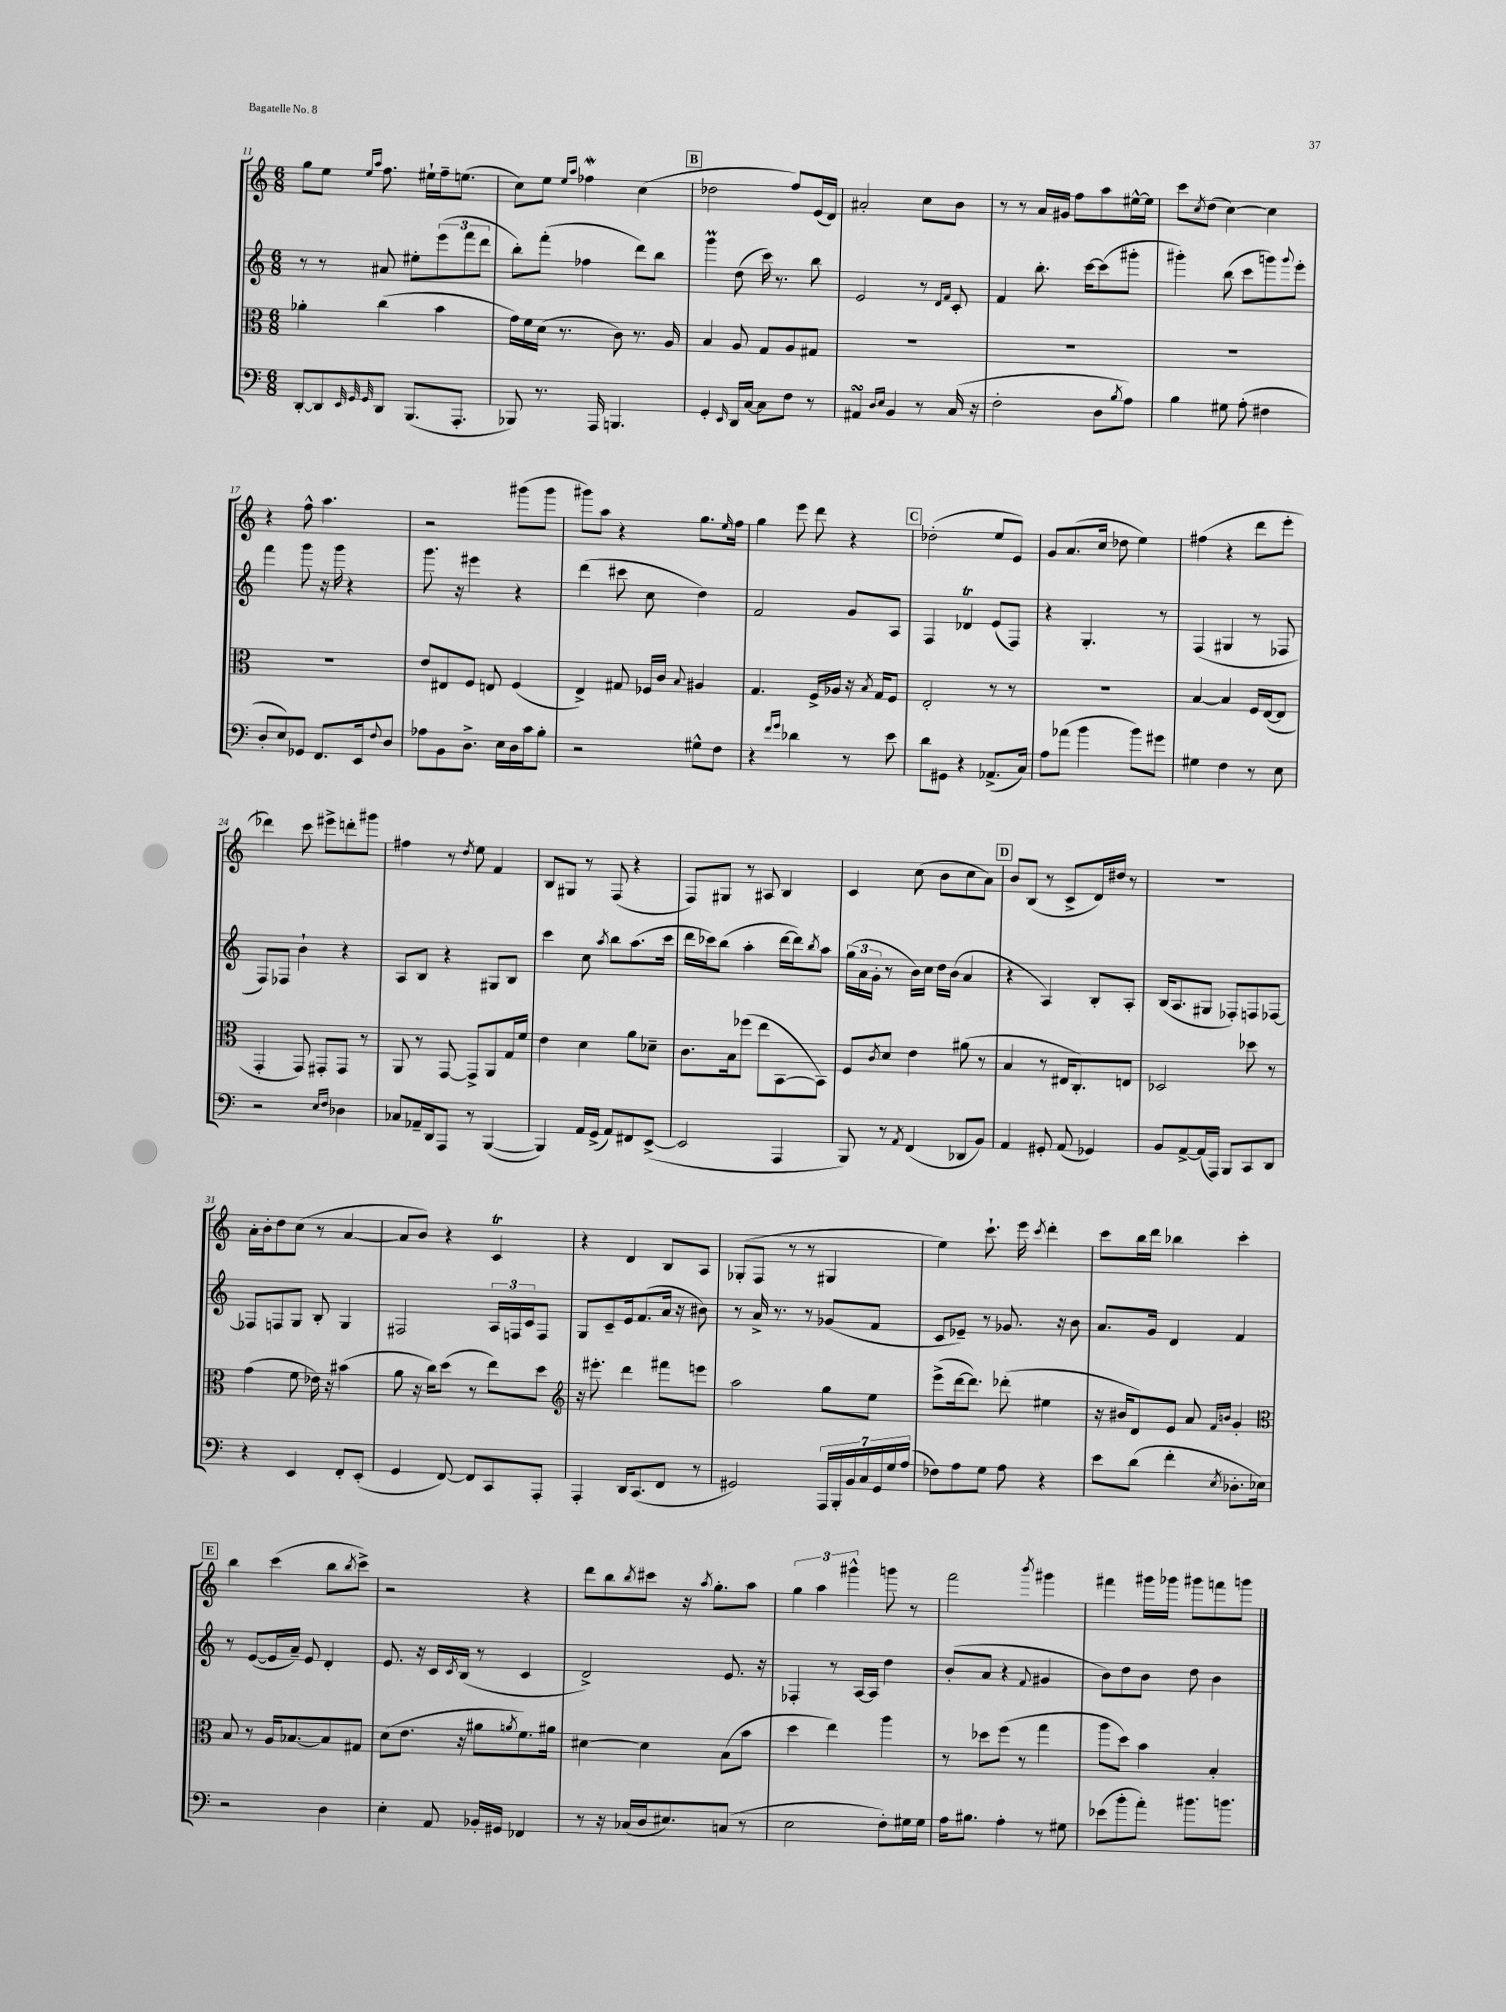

**kern	**kern	**kern	**kern
*staff4	*staff3	*staff2	*staff1
*clefF4	*clefC3	*clefG2	*clefG2
*k[]	*k[]	*k[]	*k[]
*M6/8	*M6/8	*M6/8	*M6/8
[8DD'	4a-'	8r	8gg
8DD]	.	8r	8ee
32qqEE	.	.	.
32qqGG	.	.	16qqee
32qqGG	.	.	16qqaa
8DD	(4cc	8a#	8.ff
(8.BBB	.	8ee#'	.
.	.	.	16ee#`
.	4b	(12eee	16ff~
8.AAA'	.	.	(8.ee
.	.	12fff	.
.	.	12ddd	.
=	=	=	=
8BBB-)	16g)	8bb')	8cc)
.	16f	.	.
8.r	(16d	(8fff'	8ee
.	8.r	.	.
.	.	.	16qqee
.	.	.	16qqaa
.	.	4ff-	4ff-
16AAA	.	.	.
4.BBB	8c)	.	.
.	8.r	8ddd)	(4cc
.	.	8bb	.
.	16A	.	.
=	=	=	=
4GG'	4B	4ggg	2dd-
16qqEE	.	.	.
16DD	8A	(8dd	.
[16C	.	.	.
8C]	8G	16ccc)	.
.	.	8.r	.
8F	8A	.	8ff)
8r	8G#	8bb	(16e
.	.	.	16d)
=	=	=	=
4AA#	2.r	2e	2a#'
16qqD	.	.	.
16qqE	.	.	.
4BB	.	.	.
8r	.	8r	8cc
.	.	16qqd	.
.	.	16qqf	.
(16C	.	8c'	8b
16r	.	.	.
=	=	=	=
2F'	2.r	4f	8r
.	.	.	8r
.	.	8.bb'	16a
.	.	.	16g#
.	.	.	8ff
.	.	[16ccc	.
8D	.	(8ccc]	8aa
8qB	.	.	.
8A)	.	8ggg#'	[16ee#^^
.	.	.	16ee#]
=	=	=	=
4B	2.r	4ggg#')	8ccc
.	.	.	8qcc
.	.	.	(8dd
8G#	.	(8bb	[4cc)
(8A'	.	8ccc	.
4F#	.	8ggg)	4cc]
.	.	8qqggg	.
.	.	8eee'	.
=	=	=	=
8D'	2.r	4fff	4r
8E)	.	.	.
8GG-	.	8ggg	8ff^^
8.FF	.	16r	4.aa
.	.	16ggg	.
.	.	4r	.
16EE	.	.	.
8qqF	.	.	.
8D	.	.	.
=	=	=	=
8A-	8e	8.ggg	2r
8BB	8E#	.	.
.	.	16r	.
8.D^	8F	4eee#	.
.	8E	.	.
16E	.	.	.
16D	(4F	4r	(8ggg#
16c	.	.	.
8B'	.	.	8ggg#
=	=	=	=
2r	4E^)	(4ddd	8ggg#)
.	.	.	8aa
.	8G#	8ccc#	4r
.	16F-	8cc	.
.	16c	.	.
.	8qqB	.	.
8G#^^	4A#	4dd)	8.gg
8F	.	.	.
.	.	.	16qqee
.	.	.	16ff
=	=	=	=
4r	4.G	2f	4gg
16qqf	.	.	.
16qqg	.	.	.
4d-	.	.	8eee
.	16F^	.	8ddd
.	16A-	.	.
8r	16r	8g	4r
.	8qB	.	.
.	16G	.	.
8e	8F	8A	.
=	=	=	=
8d	2E'	4F	(2dd-'
8GG#	.	.	.
4r	.	4d-	.
(8.AA-^	8r	(8e	8ee
.	8r	8F)	8e)
16C)	.	.	.
=	=	=	=
8A	2.r	4r	8g
(8a-	.	.	(8.a
4b	.	4.G'	.
.	.	.	16cc
.	.	.	8dd-
8b)	.	.	4ee)
8g#	.	8r	.
=	=	=	=
4G#	[4B	(4F	(4ff#
4F	4B]	4G#	4r
8r	16F	8r	8ddd
.	([16E	.	.
8E	8E]	8F-	8eee'
=	=	=	=
2r	4GG'	8F)	4ddd-)
.	.	8F-	.
.	8GG)	4b`	8ccc
.	8GG#'	.	8eee#^
16qqE	.	.	.
16qqF	.	.	.
4D-	8GG#	4r	8ddd'
.	8r	.	8ggg#
=	=	=	=
8C-	8AA	8A	4ff#
16AA-~	8r	8B	.
16DD	.	.	.
8AAA	[8GG	4r	8r
.	.	.	8qdd
8r	8GG^]	.	8ee
([4BBB	8AA	8G#	4f
.	16G	8B	.
.	16f	.	.
=	=	=	=
4BBB])	4e	4ccc	8B
.	.	.	8G#
16AA	4d	8cc	8r
(16GG^	.	.	.
.	.	8qaa	.
8AA)	.	8bb	(8F
8FF#	8a	(8.aa	4r
([8EE^	8d-~	.	.
.	.	16ccc	.
=	=	=	=
2EE]	8.c	16ddd	8F)
.	.	16ccc-)	.
.	.	(8bb	8G#
.	16B	.	.
.	(8ff-	4aa'	8r
.	8ee	.	8A#
4AAA	[8BB	[16ddd	4B
.	.	16ddd])	.
.	.	8qbb	.
.	8BB])	8aa	.
=	=	=	=
8BBB)	8F	(24gg	4c
.	.	24a	.
.	.	24g'	.
.	8qc	.	.
8r	8d	8r	.
8qAA	.	.	.
(4FF	4e	16b)	(8cc
.	.	16cc	.
.	.	16dd	8b
.	.	(16b	.
8DD-	(8a#	4a	8cc
8BB)	8r	.	8a)
=	=	=	=
4AA	4B	4r	8b
.	.	.	(8B
8GG#'	8r	4A)	8r
(8AA	16E#	.	8c^
.	8.C')	.	.
4GG-)	.	8B'	16d)
.	.	.	16dd#
.	8E	8A'	8r
=	=	=	=
8BB	2D-	(16B	2.r
.	.	8.A	.
[8AA^	.	.	.
(16AA]	.	8G#	.
16AAA)	.	.	.
8BBB	.	8F-')	.
8CC	8dd-	8F	.
8DD	8r	[8F-	.
=	=	=	=
4r	(4g	8F-]	16a'
.	.	.	16b'
.	.	8F	8dd
4EE	8f	8G	(8cc
.	16e-)	8B'	8r
.	16r	.	.
8FF'	(4b#	4G	[4a
(8EE'	.	.	.
=	=	=	=
4GG	8a	2F#	8a]
.	16r	.	8b)
.	16cc)	.	.
[8FF)	(8dd	.	4r
8FF]	8r	.	.
8CC	8ee)	24A	4c
.	.	24F	.
.	.	24c	.
8AAA'	8dd	8F	.
=	=	=	=
*	*clefG2	*	*
4AAA'	16r	8G	4r
.	8.eee#'	.	.
.	.	8c~	.
16DD	4ddd	16e	4d
(8.CC	.	(8.f	.
8FF	8fff#	16a	8B
.	.	16r	.
8r	8eee	8b#)	8A
=	=	=	=
2GG#)	2aa	8r	(8G-'
.	.	16a^	8F
.	.	8.r	.
.	.	.	8r
.	.	8r	8r
28AAA	8gg	(8g-	4G#
28BBB'	.	.	.
28BB	.	.	.
28C	.	.	.
.	8ee	8f	.
28GG#	.	.	.
28G	.	.	.
(28A	.	.	.
=	=	=	=
8F-)	(8eee^	8c	4ee)
8A	[16ddd	8e-~)	.
.	8.ddd])	.	.
8G	.	8r	8.ccc`
8A	(8ddd-'	8.g-	.
.	.	.	16eee
.	.	.	8qccc
4r	4ee#	.	4ddd'
.	.	16r	.
.	.	8b	.
=	=	=	=
8e	16r	8.a	8ccc
.	16b#	.	.
(8d	8d)	.	16bb
.	.	16g	16ddd
4f'	8e	4d	4bb-
.	8a	.	.
.	16qqf	.	.
8qE	16qqb	.	.
8.D-'	4g'	4f	4ccc'
16E-)	.	.	.
=	=	=	=
*	*clefC3	*	*
2r	8B	8r	4bb
.	8r	([8e	.
.	16A	16e]	(4ccc
.	[8.B-	16a~)	.
.	.	8e	.
4D	8B-]	4d'	8bb
.	.	.	8qbb
.	8G#	.	8ccc^)
=	=	=	=
4E'	(8d	8.e	2r
.	8.e	.	.
.	.	16r	.
8AA	.	16c	.
.	.	8qc	.
.	16r	(16B	.
16BB-'	8a#	8r	.
16GG#	.	.	.
.	8qa	.	.
4FF-	8.f)	4c	4r
.	16a#	.	.
=	=	=	=
8r	[4d#	2d^)	8ddd
16r	.	.	8bb
(16C-	.	.	.
.	.	.	8qbb
16D	4d#]	.	8ccc#
8.E#)	.	.	.
.	.	.	16r
.	.	.	8qaa
.	.	.	8.gg'
(8C	(8B	8.e	.
8r	8b	.	8aa
.	.	16r	.
=	=	=	=
2E	4dd	4F-'	6gg
.	.	.	6aa
.	4ee)	8r	.
.	.	.	6ggg#^^
.	.	[16A	.
.	.	16A]	.
8F')	4aa	4dd	8ggg
16G#	.	.	8r
16G#	.	.	.
=	=	=	=
16A	8r	(8b'	2fff
8.B#	.	.	.
.	8dd-	8a	.
4A'	(8ff	4r	.
.	8r	.	.
.	.	8qqf	8qbbb
8r	4gg	4g#	4ggg#
8G#	.	.	.
=	=	=	=
(8e-	8aa	8b)	4fff#
8b'	8dd)	8dd	.
8a')	4b	8b	16ggg#
.	.	.	16ggg-
8.b#	.	8dd	8ggg#
.	4B'	4b	8fff
8.b	.	.	.
.	.	.	8ggg
==	==	==	==
*-	*-	*-	*-
